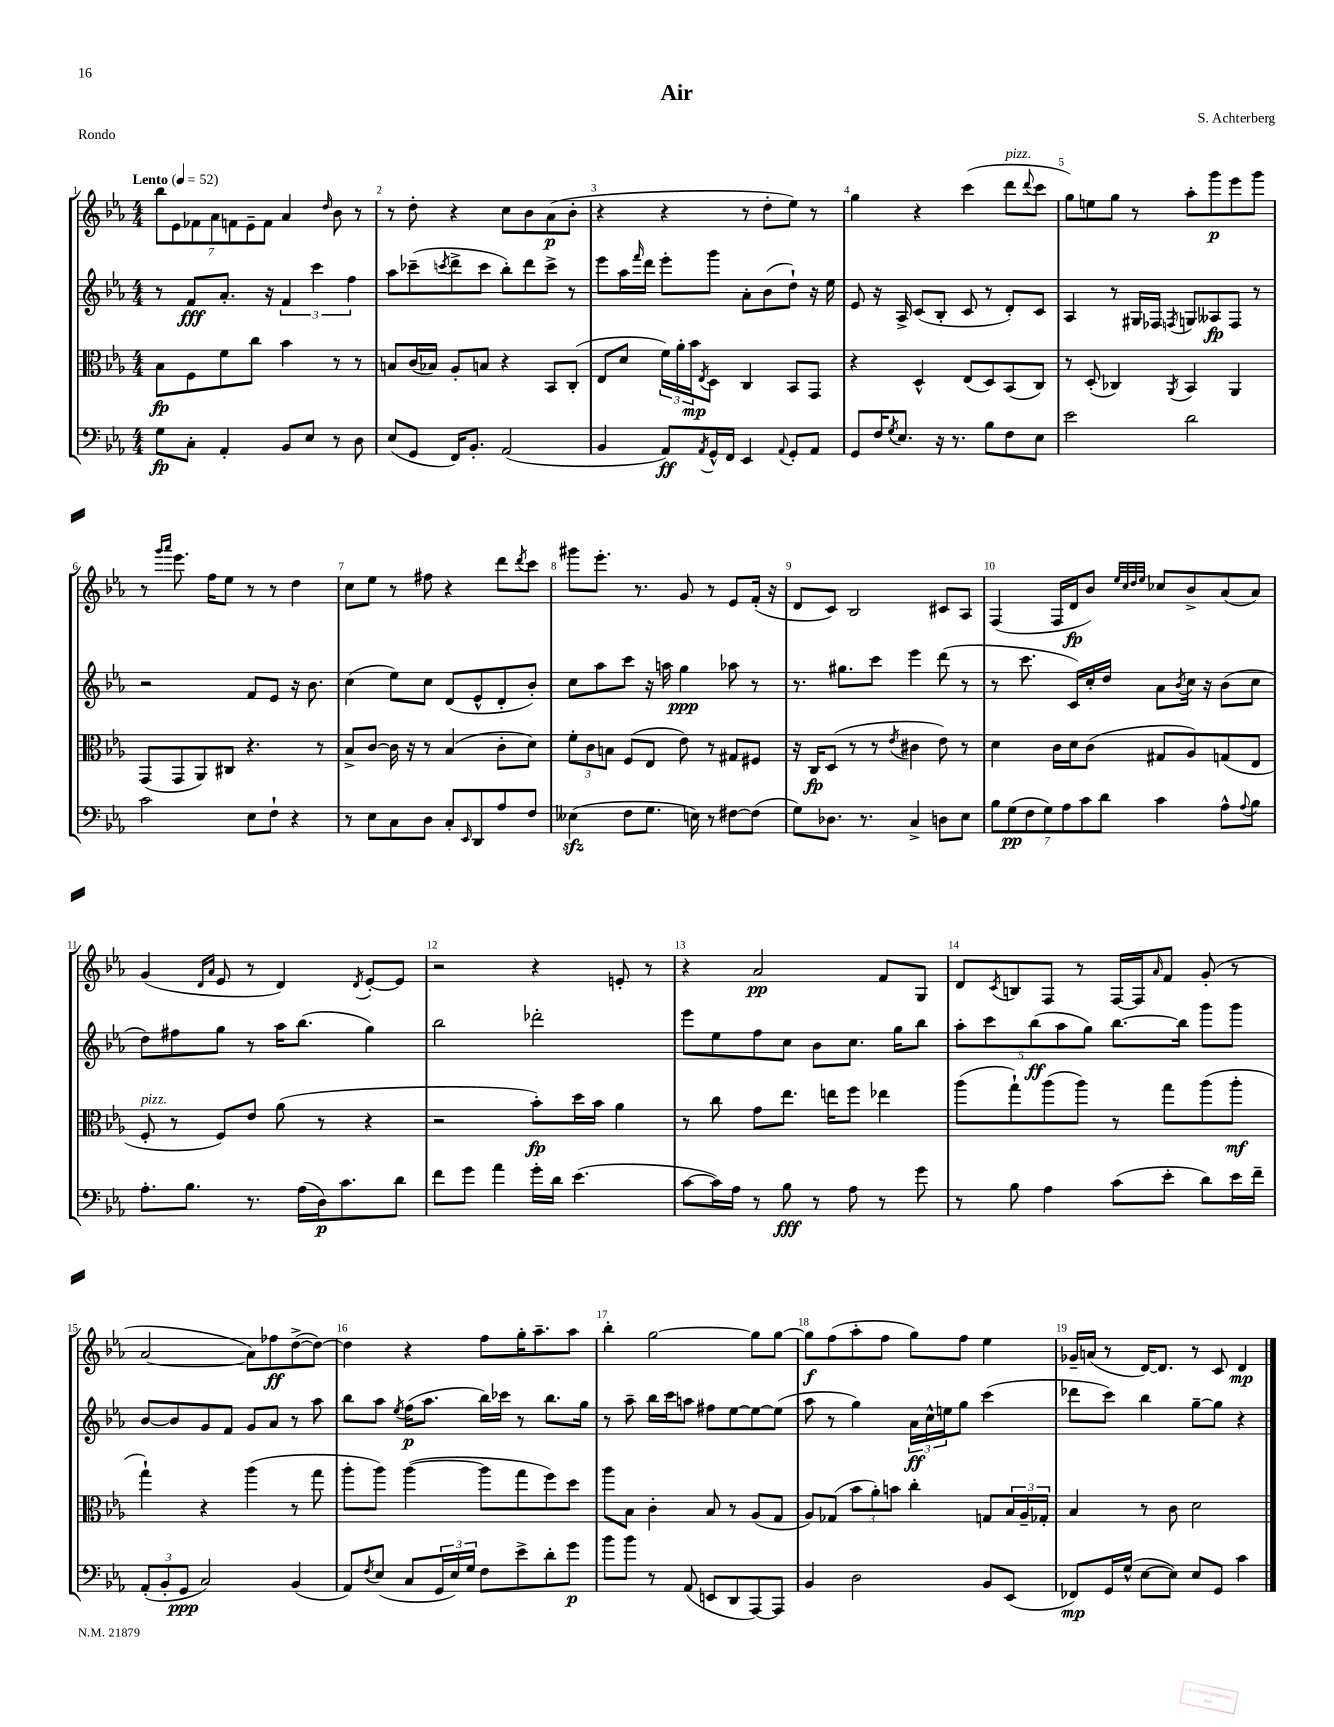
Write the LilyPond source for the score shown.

\header { title = "Air" composer = "S. Achterberg" piece = "Rondo" }
<<
\new StaffGroup <<
\new Staff = "s0" {
    \clef treble \key ees \major \numericTimeSignature \time 4/4 \tempo "Lento" 4 = 52
    \tuplet 7/4 { bes''8 ees'8 fes'8 aes'8 f'8 ees'8-- f'8 } aes'4 \grace { d''16 } bes'8 r8 |
    r8 d''8-. r4 c''8 bes'8 aes'8\p( bes'8-. |
    r4 r4 r8 d''8-. ees''8) r8 |
    g''4 r4 c'''4( d'''8^\markup { \italic "pizz." } \appoggiatura { d'''8 } c'''8 |
    g''8) e''8 g''8 r8 aes''8-. g'''8\p ees'''8 g'''8 |
    r8 \grace { g'''16 aes'''16 } ees'''8. f''16 ees''8 r8 r8 d''4 |
    c''8 ees''8 r8 fis''8 r4 d'''8 \acciaccatura { d'''8 } c'''8 |
    gis'''8 ees'''8.-. r8. g'8 r8 ees'8 f'16-.( r16 |
    d'8 c'8) bes2 cis'8 aes8 |
    f4( f16 d'16\fp bes'8) \grace { ees''32 c''32 d''32 ees''32 } ces''8 bes'8-> aes'8( aes'8) |
    g'4( \grace { d'16 aes'16 } ees'8 r8 d'4) \acciaccatura { d'8 } ees'8~-. ees'8 |
    r2 r4 e'8-. r8 |
    r4 aes'2\pp f'8 g8 |
    d'8 \acciaccatura { c'8 } b8 f8 r8 f16~ f16 \grace { aes'16 } f'8 g'8-.( r8 |
    aes'2~ aes'8) fes''8\ff d''8~->( d''8~) |
    d''4 r4 f''8 g''16-. aes''8.-- aes''8 |
    bes''4-. g''2~ g''8 g''8~ |
    g''8\f f''8( aes''8-. f''8 g''8) f''8 ees''4 |
    ges'16-- a'16( r8 d'16~) d'8. r8 c'8 d'4\mp \bar "|." |
}
\new Staff = "s1" {
    \clef treble \key ees \major \numericTimeSignature \time 4/4
    r8 f'8\fff aes'8.-. r16 \tuplet 3/2 { f'4 c'''4 f''4 } |
    aes''8 ces'''8--( \acciaccatura { c'''8 } d'''8-> c'''8 bes''8-.) d'''8 c'''8-> r8 |
    ees'''8 aes''16 \grace { f'''16 } d'''16 ees'''8-. g'''8 aes'8-. bes'8( d''8-!) r16 ees''16 |
    ees'8 r16 aes16-> c'8( bes8-. c'8 r8 d'8-.) c'8 |
    aes4 r8 gis16 fes16 \acciaccatura { f8 } g8 aeses8\fp f8 r8 |
    r2 f'8 ees'8 r16 bes'8. |
    c''4( ees''8) c''8 d'8( ees'8-^ d'8-. bes'8-.) |
    c''8 aes''8 c'''8 r16 a''16 g''4\ppp aes''8 r8 |
    r8. gis''8. c'''8 ees'''4 d'''8( r8 |
    r8 c'''8. c'16) c''16-. d''16 aes'8 \acciaccatura { bes'8 } c''16 r16 bes'8( c''8 |
    d''8) fis''8 g''8 r8 aes''16 bes''8.( g''4) |
    bes''2 des'''2-. |
    ees'''8 ees''8 f''8 c''8 bes'8 c''8. g''16 bes''8 |
    \tuplet 5/4 { aes''8-. c'''8 bes''8\ff( aes''8 g''8) } bes''8.~ bes''16 g'''8 g'''8 |
    bes'8~ bes'8 g'8 f'8 g'8 aes'8 r8 aes''8 |
    bes''8 aes''8 \acciaccatura { ees''8 } f''16\p( aes''8. bes''16) ces'''16 r8 bes''8. g''16 |
    r8 aes''8-- bes''16 c'''16 a''8 fis''8 ees''8~ ees''8~ ees''8( |
    aes''8 r8 g''4) \tuplet 3/2 { aes'16\ff c''16-^ e''16 } g''8 c'''4( |
    des'''8 c'''8) bes''4 g''8~-- g''8 r4 \bar "|." |
}
\new Staff = "s2" {
    \clef alto \key ees \major \numericTimeSignature \time 4/4
    bes8\fp f8 f'8 c''8 bes'4 r8 r8 |
    b8 c'16( bes16) aes8-. b8 r4 bes,8 c8-.( |
    ees8 d'8 \tuplet 3/2 { f'16) aes'16-. bes'16\mp } \acciaccatura { ees8 } d8 c4 bes,8 g,8 |
    r4 d4-^ ees8( d8) bes,8( c8) |
    r8 d8-.( ces4) \acciaccatura { aes,8 } bes,4 aes,4 |
    g,8( g,8 aes,8) cis8 r4. r8 |
    bes8-> c'8~ c'16 r16 r8 bes4( c'8-. d'8) |
    \tuplet 3/2 { f'8-. c'8 b8 } f8( ees8 ees'8) r8 gis8 fis8 |
    r16 c16\fp d8( r8 r8 \acciaccatura { ees'8 } cis'4 ees'8) r8 |
    d'4 c'16 d'16 c'8( gis8 aes8) g8( ees8 |
    f8-.^\markup { \italic "pizz." } r8 f8) ees'8 aes'8( r8 r4 |
    r2 bes'8-.\fp) d''16 bes'16 aes'4 |
    r8 c''8 g'8 ees''8. e''16 f''8 ees''4 |
    aes''8( g''8-!) aes''8( aes''8) r8 g''8 aes''8( aes''8-.\mf |
    g''4-!) r4 aes''4( r8 g''8 |
    aes''8-. aes''8) aes''4~( aes''8 g''8 f''8) d''8 |
    aes''8 bes8 c'4-. bes8 r8 aes8( g8 |
    aes8) ges8( \tuplet 3/2 { bes'8 aes'8-.) b'8 } c''4-. g8 \tuplet 3/2 { bes16 aes16-- ges16-. } |
    bes4 r8 c'8 d'2 \bar "|." |
}
\new Staff = "s3" {
    \clef bass \key ees \major \numericTimeSignature \time 4/4
    g8\fp c8-. aes,4-. bes,8 ees8 r8 d8 |
    ees8( g,8 f,16) bes,8.-. aes,2( |
    bes,4 aes,8\ff) \acciaccatura { aes,8 } g,16-^ f,16 ees,4 \appoggiatura { aes,8 } g,8-. aes,8 |
    g,8 f16 \acciaccatura { g8 } ees8. r16 r8. bes8 f8 ees8 |
    ees'2 d'2 |
    c'2 ees8 f8-! r4 |
    r8 ees8 c8 d8 c8-. \grace { ees,16 } d,8 aes8 f8 |
    eeses4\sfz( f8 g8. e16) r8 fis8~ fis8( |
    g8) des8. r8. c4-> d8 ees8 |
    \tuplet 7/4 { bes8 g8\pp( f8 g8) aes8 c'8 d'8 } c'4 aes8-^ \appoggiatura { aes8 } bes8 |
    aes8.-. bes8. r8. aes16( d16\p) c'8. d'8 |
    f'8 g'8 aes'4 g'16-. d'16 ees'4.( |
    c'8~ c'16) aes16 r8 bes8\fff r8 aes8 r8 g'8 |
    r8 bes8 aes4 c'8( ees'8-. d'8) ees'16 f'16-- |
    \tuplet 3/2 { aes,8-.( bes,8-. g,8\ppp } c2) bes,4( |
    aes,8) \acciaccatura { f8 } ees8( c8 \tuplet 3/2 { g,16 ees16) g16 } f8 ees'8-> d'8-. g'8\p |
    bes'8 bes'8 r8 aes,8( e,8 d,8 aes,,8~) aes,,8 |
    bes,4 d2 bes,8 ees,8( |
    fes,8\mp) g,16 g16-^( ees8~ ees8) ees8 g,8 c'4 \bar "|." |
}
>>
>>
\layout { \context { \Score \override BarNumber.break-visibility = ##(#f #t #t) barNumberVisibility = #all-bar-numbers-visible } }
